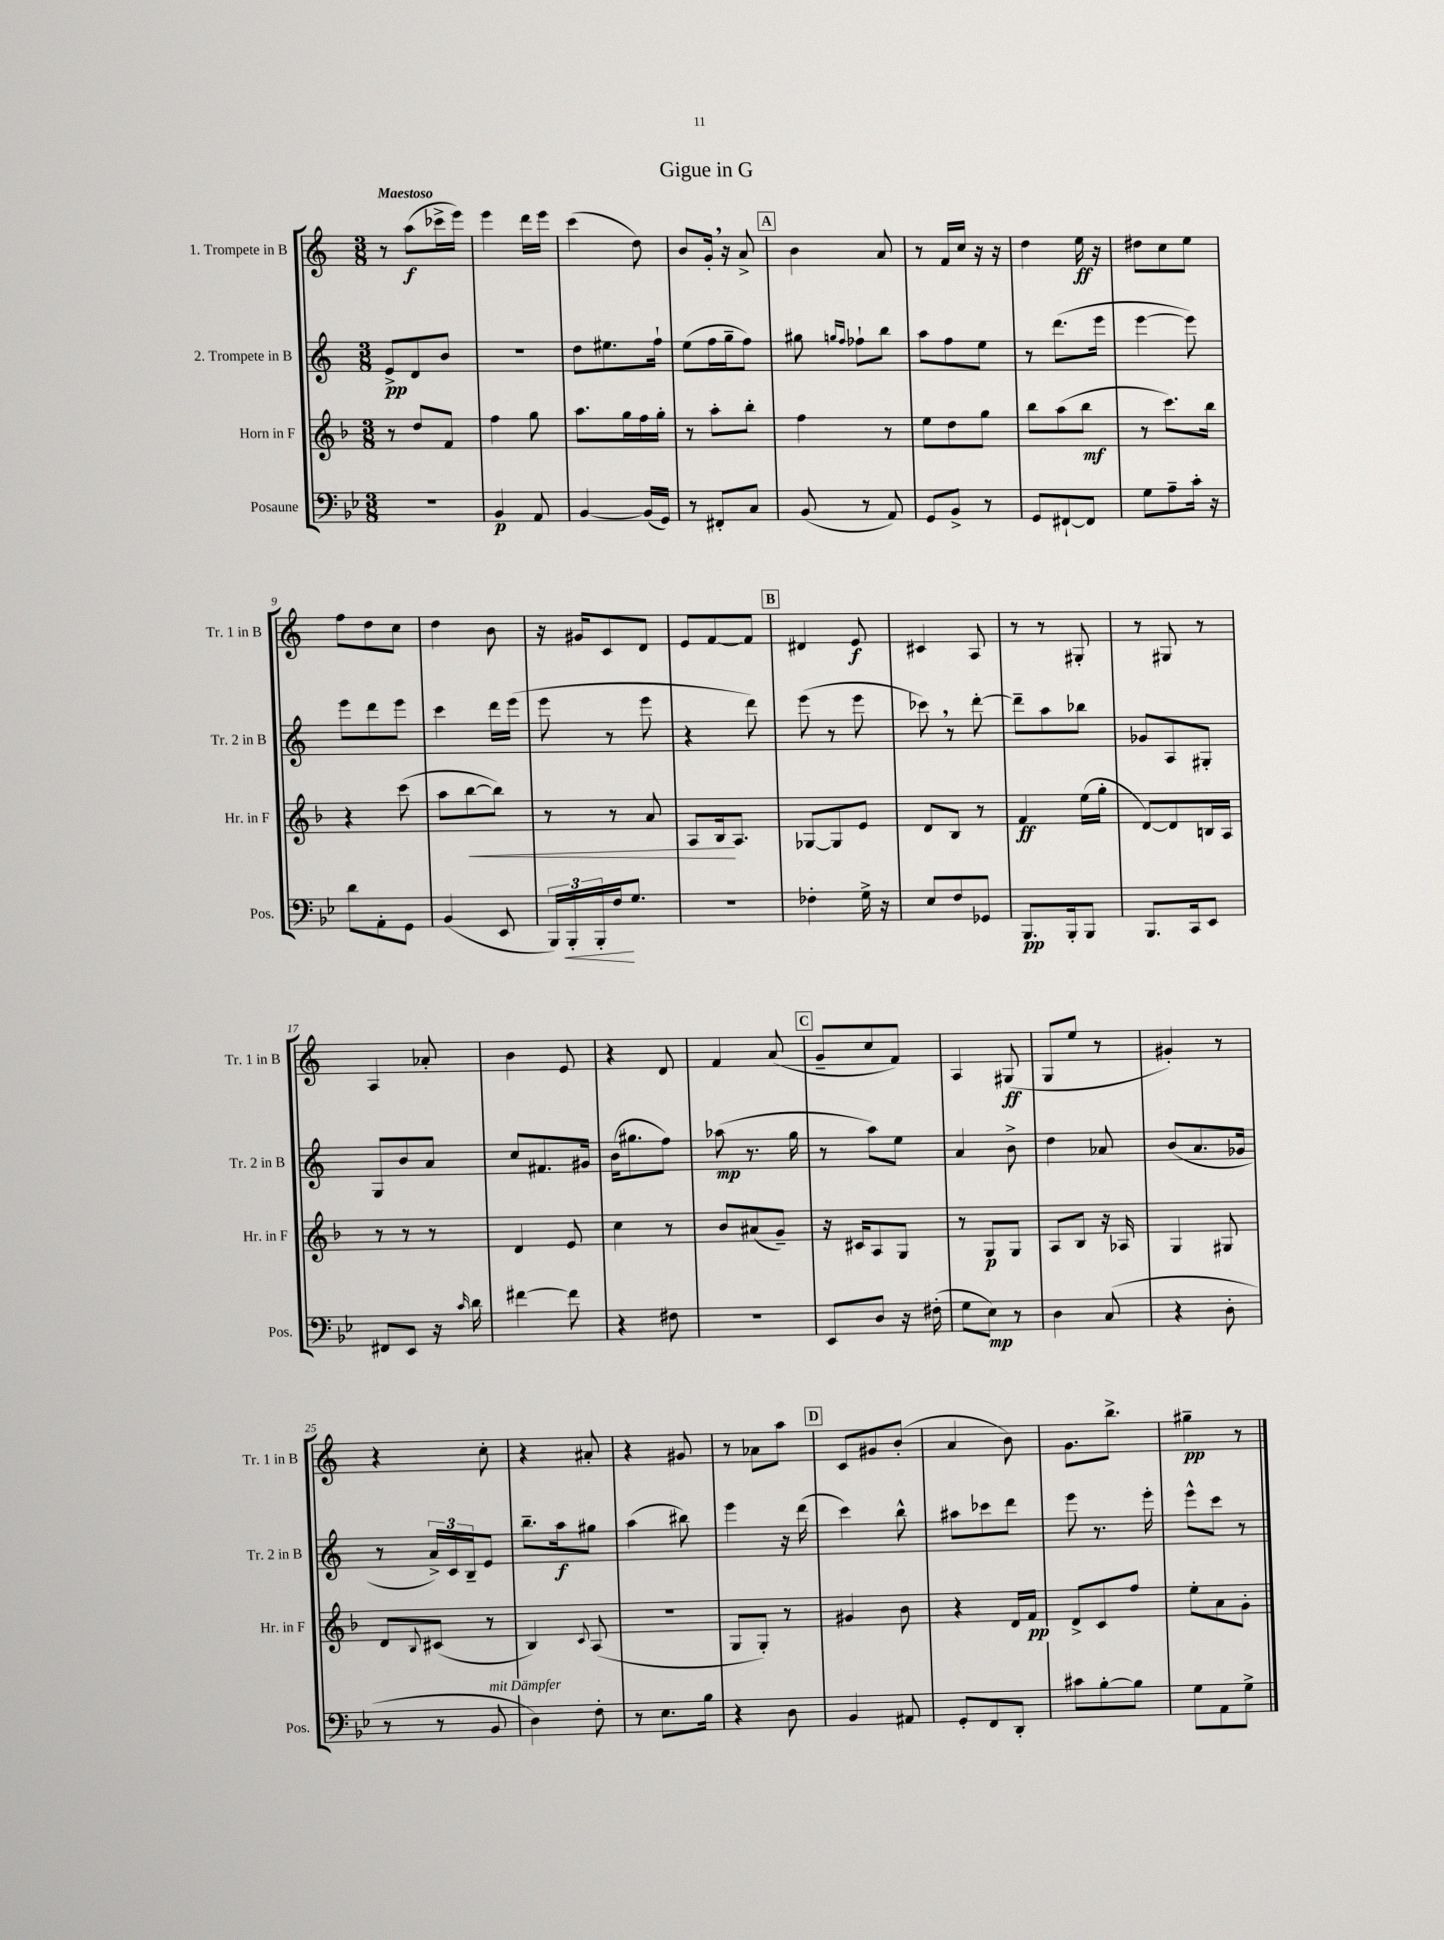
\header { title = "Gigue in G" }
<<
\new StaffGroup <<
\new Staff = "s0" \with { instrumentName = "1. Trompete in B" shortInstrumentName = "Tr. 1 in B" } {
    \clef treble \key c \major \numericTimeSignature \time 3/8 \tempo "Maestoso"
    r8 a''8\f( ces'''16-> e'''16) |
    e'''4 d'''16 e'''16 |
    c'''4( d''8) |
    b'8 g'16-. \breathe r16 a'8-> |
    \mark \markup { \box "A" } b'4 a'8 |
    r8 f'16 c''16 r16 r16 |
    d''4 e''16\ff r16 |
    dis''8 c''8 e''8 |
    f''8 d''8 c''8 |
    d''4 b'8 |
    r16 gis'16 c'8 d'8 |
    e'8 f'8~ f'8 |
    \mark \markup { \box "B" } dis'4 e'8\f |
    cis'4 a8 |
    r8 r8 gis8-. |
    r8 gis8 r8 |
    a4 aes'8-. |
    b'4 e'8 |
    r4 d'8 |
    f'4 a'8( |
    \mark \markup { \box "C" } g'8-- c''8 f'8) |
    a4 gis8\ff( |
    g8 e''8 r8 |
    gis'4-.) r8 |
    r4 c''8-. |
    r4 ais'8-. |
    r4 gis'8 |
    r8 aes'8 a''8 |
    \mark \markup { \box "D" } c'8 gis'8 b'8-.( |
    a'4 b'8) |
    g'8. b''8.-> |
    gis''4--\pp r8 \bar "|." |
}
\new Staff = "s1" \with { instrumentName = "2. Trompete in B" shortInstrumentName = "Tr. 2 in B" } {
    \clef treble \key c \major \numericTimeSignature \time 3/8
    e'8->\pp d'8 b'8 |
    R4. |
    d''8 eis''8. f''16-! |
    e''8( f''16 g''16-- f''8) |
    \mark \markup { \box "A" } gis''8 \grace { g''16 f''16 } fes''8-! b''8 |
    a''8 f''8 e''8 |
    r8 d'''8.( e'''16 |
    e'''4~ e'''8) |
    e'''8 d'''8 e'''8 |
    c'''4 d'''16 e'''16( |
    e'''8 r8 e'''8 |
    r4 d'''8) |
    \mark \markup { \box "B" } e'''8( r8 e'''8 |
    ces'''8) \breathe r8 d'''8~-. |
    d'''8-- a''8 bes''8 |
    ges'8 a8 gis8-. |
    g8 b'8 a'8 |
    c''8 fis'8. gis'16 |
    b'16( gis''8. f''8) |
    aes''8\mp( r8. g''16 |
    \mark \markup { \box "C" } r8 a''8) e''8 |
    a'4 b'8-> |
    d''4 aes'8 |
    b'8( a'8. ges'16 |
    r8 \tuplet 3/2 { a'16->) c'16 b16-- } e'8 |
    b''8.-- a''16\f gis''8 |
    a''4( bis''8) |
    e'''4 r16 d'''16( |
    \mark \markup { \box "D" } c'''4) b''8-^ |
    ais''8 ces'''8 d'''8 |
    e'''8 r8. e'''16-. |
    e'''8-^ c'''8 r8 \bar "|." |
}
\new Staff = "s2" \with { instrumentName = "Horn in F" shortInstrumentName = "Hr. in F" } {
    \clef treble \key f \major \numericTimeSignature \time 3/8
    r8 d''8 f'8 |
    f''4 g''8 |
    a''8. g''16 f''16 g''16-. |
    r8 a''8-. bes''8-. |
    \mark \markup { \box "A" } f''4 r8 |
    e''8 d''8 g''8 |
    bes''8 a''8( bes''8\mf |
    r8 c'''8.) bes''16 |
    r4 c'''8( |
    a''8 bes''8~\< bes''8) |
    r8 r8 a'8 |
    a8 bes16\! a8. |
    \mark \markup { \box "B" } ges8~ ges8 e'8 |
    d'8 bes8 r8 |
    f'4\ff e''16( g''16-. |
    d'8~) d'8 b16 a16 |
    r8 r8 r8 |
    d'4 e'8 |
    c''4 r8 |
    bes'8 ais'8( g'8--) |
    \mark \markup { \box "C" } r16 cis'16 a8 g8 |
    r8 g8\p g8 |
    a8 bes8 r16 aes16 |
    g4 gis8 |
    d'8 \appoggiatura { bes8 } cis'8( r8 |
    bes4) \appoggiatura { c'8 } a8( |
    R4. |
    g8 g8-.) r8 |
    \mark \markup { \box "D" } gis'4 bes'8 |
    r4 d'16 f'16\pp |
    d'8-> c'8 f''8 |
    e''8-. a'8 g'8-. \bar "|." |
}
\new Staff = "s3" \with { instrumentName = "Posaune" shortInstrumentName = "Pos." } {
    \clef bass \key bes \major \numericTimeSignature \time 3/8
    r4. |
    bes,4\p a,8 |
    bes,4~ bes,16( g,16) |
    r8 fis,8-. c8 |
    \mark \markup { \box "A" } bes,8( r8 a,8) |
    g,8 bes,8-> r8 |
    g,8 fis,8~-! fis,8 |
    g8 a8-- c'16-. r16 |
    d'8 a,8-. g,8 |
    bes,4( ees,8 |
    \tuplet 3/2 { bes,,16) bes,,16-.\< bes,,16-. } f16\! g8. |
    R4. |
    \mark \markup { \box "B" } fes4-. g16-> r16 |
    ees8 f8 ges,8 |
    bes,,8.\pp bes,,16-. bes,,8 |
    bes,,8. c,16 ees,8 |
    fis,8 ees,8 r16 \grace { c'16 } d'16 |
    fis'4~ fis'8 |
    r4 fis8 |
    R4. |
    \mark \markup { \box "C" } ees,8 d8 r16 fis16-.( |
    g8 ees8\mp) r8 |
    d4 c8( |
    r4 d8-. |
    r8 r8 bes,8^\markup { \italic "mit Dämpfer" } |
    d4) f8-. |
    r8 ees8. bes16 |
    r4 d8 |
    \mark \markup { \box "D" } bes,4 ais,8 |
    g,8-. f,8 d,8-. |
    cis'8 bes8~-. bes8 |
    g8 a,8 g8-> \bar "|." |
}
>>
>>
